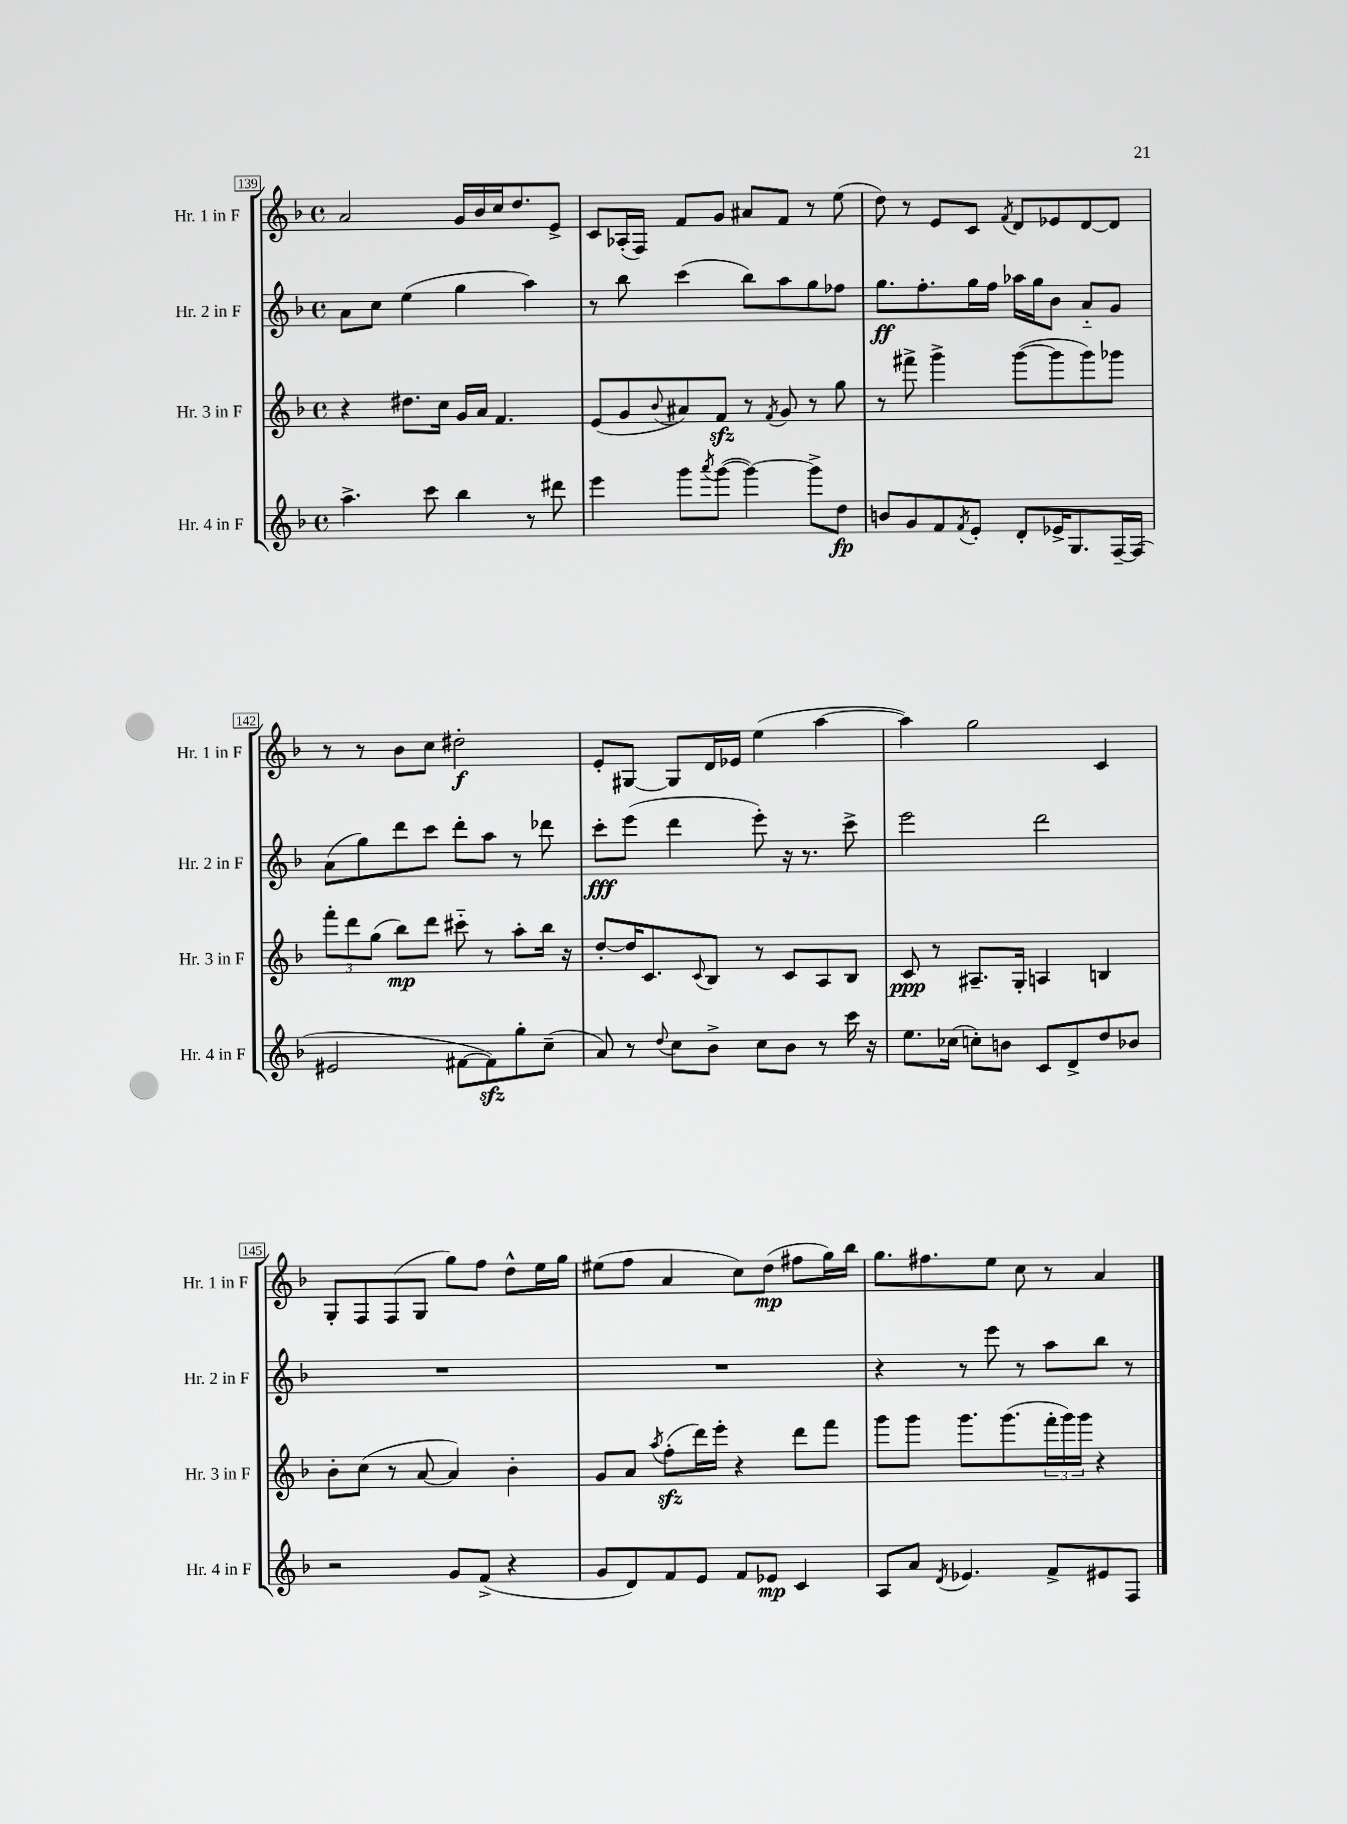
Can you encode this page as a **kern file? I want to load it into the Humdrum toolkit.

**kern	**dynam	**kern	**dynam	**kern	**dynam	**kern	**dynam
*part4	*part4	*part3	*part3	*part2	*part2	*part1	*part1
*staff4	*staff4	*staff3	*staff3	*staff2	*staff2	*staff1	*staff1
*I"Hr. 4 in F	*	*I"Hr. 3 in F	*	*I"Hr. 2 in F	*	*I"Hr. 1 in F	*
*I'Hr. 4 in F	*	*I'Hr. 3 in F	*	*I'Hr. 2 in F	*	*I'Hr. 1 in F	*
*clefG2	*	*clefG2	*	*clefG2	*	*clefG2	*
*k[b-]	*	*k[b-]	*	*k[b-]	*	*k[b-]	*
*M4/4	*	*M4/4	*	*M4/4	*	*M4/4	*
*met(c)	*	*met(c)	*	*met(c)	*	*met(c)	*
=139	=139	=139	=139	=139	=139	=139	=139
4.aa^\	.	4r	.	8a\L	.	2a/	.
.	.	.	.	8cc\J	.	.	.
.	.	8.dd#X\L	.	(4ee\	.	.	.
8ccc\	.	.	.	.	.	.	.
.	.	16cc\Jk	.	.	.	.	.
4bb-\	.	16g/LL	.	4gg\	.	16g/LL	.
.	.	16a/JJ	.	.	.	16b-/	.
.	.	4.f/	.	.	.	16cc/J	.
.	.	.	.	.	.	8.dd/	.
8r	.	.	.	4aa\)	.	.	.
8ddd#X\	.	.	.	.	.	8e^/J	.
=140	=140	=140	=140	=140	=140	=140	=140
4eee\	.	(8e/L	.	8r	.	8c/L	.
.	.	8g/	.	8bb-\	.	(16A-X'/L	.
.	.	.	.	.	.	16F/JJ)	.
.	.	8qqb-/	.	.	.	.	.
8ggg\L	.	8a#X/)	.	(4ccc\	.	8f/L	.
8qaaa/	.	.	.	.	.	.	.
([8ggg\J	.	8fzz/J	.	.	.	8g/J	.
4ggg\_)	.	8r	.	8bb-\L)	.	8a#X/L	.
.	.	8qf/	.	.	.	.	.
.	.	8g/	.	8aa\	.	8f/J	.
8ggg^\L]	.	8r	.	8gg\	.	8r	.
8dd\J	fp	8gg\	.	8ff-X\J	.	(8ee\	.
=141	=141	=141	=141	=141	=141	=141	=141
8bn/L	.	8r	.	8.gg\L	ff	8dd\)	.
8g/	.	8fff#X^\	.	.	.	8r	.
.	.	.	.	8.ff'\	.	.	.
8f/	.	4ggg^\	.	.	.	8e/L	.
8qf/	.	.	.	.	.	.	.
8e'/J	.	.	.	16gg\L	.	8c/J	.
.	.	.	.	16ff\JJ	.	.	.
.	.	.	.	.	.	8qf/	.
8d'/L	.	([8ggg\L	.	16aa-X\LL	.	8d/L	.
.	.	.	.	16gg\J	.	.	.
16e-X^/K	.	8ggg\]	.	8b-\J	.	8e-X/	.
8.G/	.	.	.	.	.	.	.
.	.	8ggg\)	.	8a/L	.	[8d/	.
[16F~/L	.	8ggg-X\J	.	8g/J	.	8d/J]	.
(16F/JJ]	.	.	.	.	.	.	.
!!LO:LB:g=z
=142	=142	=142	=142	=142	=142	=142	=142
2e#X/	.	12fff'\L	.	(8a\L	.	8r	.
.	.	12ddd\	.	.	.	.	.
.	.	.	.	8gg\)	.	8r	.
.	.	(12gg\J	.	.	.	.	.
.	.	8bb-\L)	mp	8ddd\	.	8b-\L	.
.	.	8ddd\J	.	8ccc\J	.	8cc\J	.
[8f#X\L	.	8ccc#X\	.	8ddd'\L	.	2dd#X'\	f
8f#zz\])	.	8r	.	8aa\J	.	.	.
8gg'\	.	8aa'\L	.	8r	.	.	.
(8cc~\J	.	16bb-\Jk	.	8ddd-X\	.	.	.
.	.	16r	.	.	.	.	.
=143	=143	=143	=143	=143	=143	=143	=143
8a/)	.	[8dd'/L	.	8ccc'\L	fff	8e'/L	.
8r	.	16dd/K]	.	(8eee\J	.	[8G#X/J	.
.	.	8.c/	.	.	.	.	.
8qqdd/	.	.	.	.	.	.	.
8cc\L	.	.	.	4ddd\	.	8G#/L]	.
.	.	8qqc/	.	.	.	.	.
8b-^\J	.	8B-/J	.	.	.	16d/L	.
.	.	.	.	.	.	16e-X/JJ	.
8cc\L	.	8r	.	8eee'\)	.	(4ee\	.
8b-\J	.	8c/L	.	16r	.	.	.
.	.	.	.	8.r	.	.	.
8r	.	8A/	.	.	.	[4aa\	.
16ccc\	.	8B-/J	.	8ccc^\	.	.	.
16r	.	.	.	.	.	.	.
=144	=144	=144	=144	=144	=144	=144	=144
8.ee\L	.	8c/	ppp	2eee\	.	4aa\])	.
.	.	8r	.	.	.	.	.
(16cc-X\Jk	.	.	.	.	.	.	.
8ccn'\L)	.	8.A#X~/L	.	.	.	2gg\	.
8bn\J	.	.	.	.	.	.	.
.	.	16G'/Jk	.	.	.	.	.
8c/L	.	4An/	.	2ddd\	.	.	.
8d^/	.	.	.	.	.	.	.
8dd/	.	4Bn/	.	.	.	4c/	.
8b-X/J	.	.	.	.	.	.	.
!!LO:LB:g=z
=145	=145	=145	=145	=145	=145	=145	=145
2r	.	8b-'\L	.	1r	.	8G'/L	.
.	.	(8cc\J	.	.	.	8F/	.
.	.	8r	.	.	.	(8F/	.
.	.	[8a/	.	.	.	8G/J	.
8g/L	.	4a/])	.	.	.	8gg\L)	.
(8f^/J	.	.	.	.	.	8ff\J	.
4r	.	4b-'\	.	.	.	8dd^^\L	.
.	.	.	.	.	.	16ee\L	.
.	.	.	.	.	.	16gg\JJ	.
=146	=146	=146	=146	=146	=146	=146	=146
8g/L	.	8g/L	.	1r	.	(8ee#X\L	.
8d/)	.	8a/J	.	.	.	8ff\J	.
.	.	8qaa/	.	.	.	.	.
8f/	.	(8ffzz'\L	.	.	.	4a/	.
8e/J	.	16ddd\L)	.	.	.	.	.
.	.	16eee'\JJ	.	.	.	.	.
8f/L	.	4r	.	.	.	8cc\L)	.
8e-X/J	mp	.	.	.	.	(8dd\J	mp
4c/	.	8ddd\L	.	.	.	8ff#X\L	.
.	.	8fff\J	.	.	.	16gg\L)	.
.	.	.	.	.	.	16bb-\JJ	.
=147	=147	=147	=147	=147	=147	=147	=147
8A/L	.	8ggg\L	.	4r	.	8.gg\L	.
8a/J	.	8ggg\J	.	.	.	.	.
.	.	.	.	.	.	8.ff#X\	.
8qd/	.	.	.	.	.	.	.
4.e-X/	.	8.ggg\L	.	8r	.	.	.
.	.	.	.	8eee\	.	8ee\J	.
.	.	(8.ggg\	.	.	.	.	.
.	.	.	.	8r	.	8cc\	.
8f^/L	.	24fff'\L	.	8aa\L	.	8r	.
.	.	24ggg\)	.	.	.	.	.
.	.	24ggg\JJ	.	.	.	.	.
8e#X/	.	4r	.	8bb-\J	.	4a/	.
8F/J	.	.	.	8r	.	.	.
==	==	==	==	==	==	==	==
*-	*-	*-	*-	*-	*-	*-	*-
